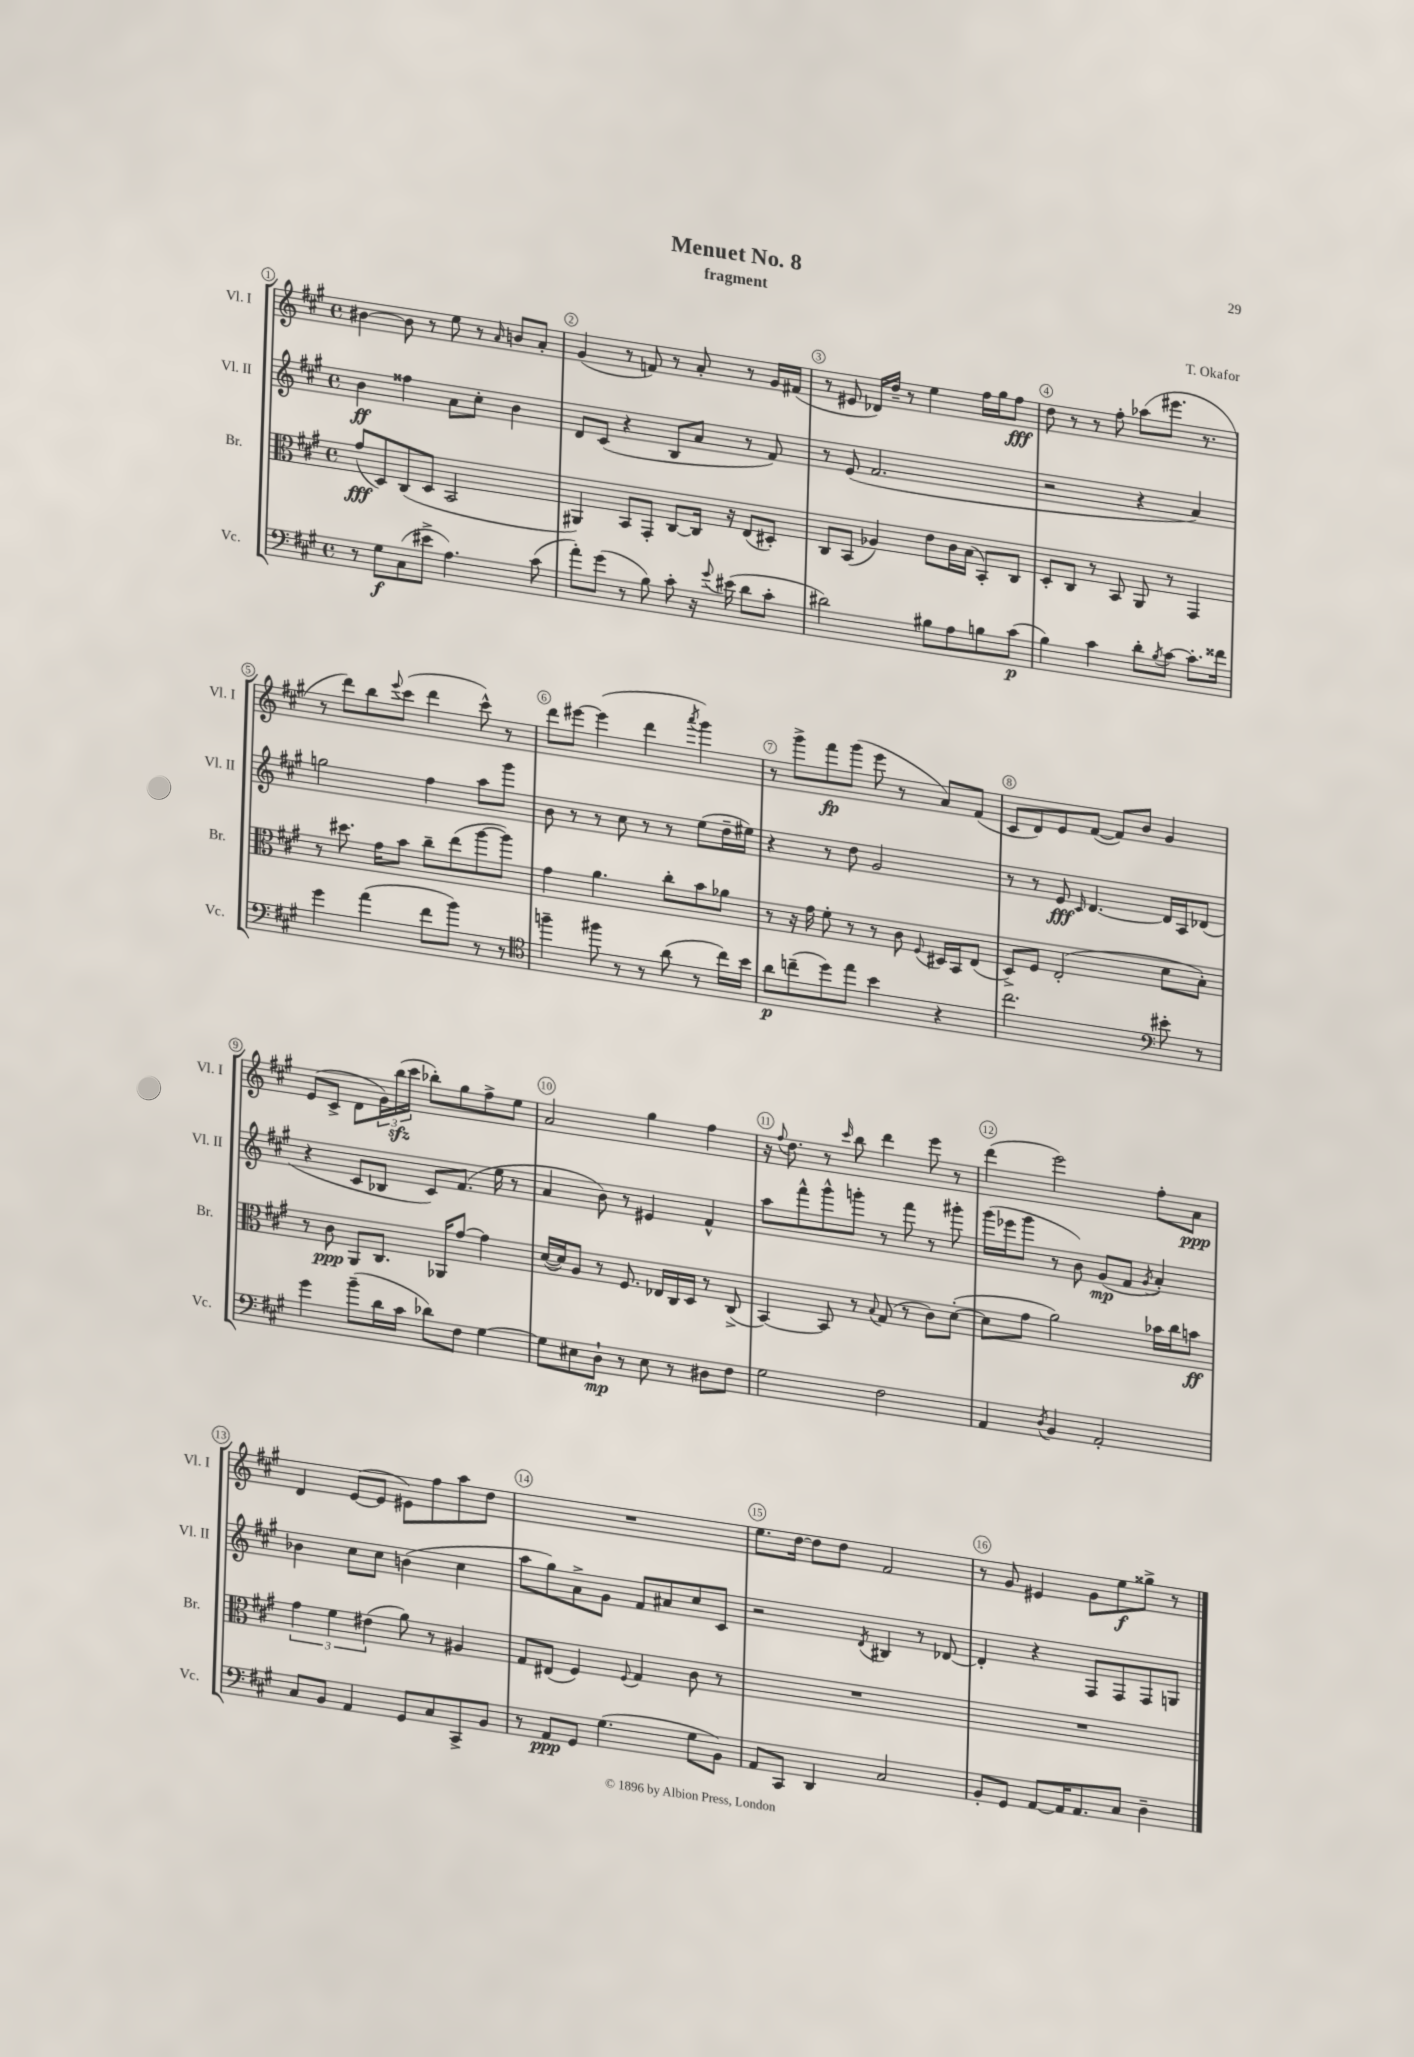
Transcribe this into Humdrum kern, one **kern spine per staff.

**kern	**kern	**kern	**kern
*staff4	*staff3	*staff2	*staff1
*clefF4	*clefC3	*clefG2	*clefG2
*k[f#c#g#]	*k[f#c#g#]	*k[f#c#g#]	*k[f#c#g#]
*M4/4	*M4/4	*M4/4	*M4/4
*met(c)	*met(c)	*met(c)	*met(c)
8r	(8g#/L	4b\	[4b#\
8G#\L	8D/)	.	.
(8C#\	(8C#/	4ff##\	8b#\]
8e#^\J	8D/J	.	8r
4.A\)	2BB/	8a\L	8ee\
.	.	8cc#'\J	8r
.	.	.	16qqa/
.	.	4b\	8b/L
(8c#\	.	.	8a'/J
=	=	=	=
8a'\L)	4AA#/)	8d/L	(4g#/
(8g#\J	.	(8c#/J	.
8r	8BB/L	4r	8r
8B\)	8GG#'/J	.	8f/)
8c#'\	[8C#/L	8B/L	8r
16r	16C#/]Jk	8a/J	8a'/
8qqg#/	.	.	.
(16e#\	16r	.	.
8d\L	(8E/L	8r	8r
8c#'\J	8D#'/J)	8f#/)	16g#/LL
.	.	.	(16f#/JJ
=	=	=	=
2d#\)	8C#/L	8r	8r
.	(8BB/J	(8e/	8e#/
.	4A-/)	2.f#/	16d-/LL)
.	.	.	16dd~/JJ
.	.	.	8r
8B#\L	8e\L	.	4ee\
8A\	16c#\L	.	.
.	(16B\JJ	.	.
8B\	8BB'/L)	.	16ff#\LL
.	.	.	16gg#\J
(8c#\J	8C#/J	.	8ff#\J
=	=	=	=
4B\)	8D'/L	2r	8dd\
.	8C#/J	.	8r
4c#\	8r	.	8r
.	8BB/	.	8ff#'\
8d'\L	8AA/	4r	(8aa-\L
8qB/	.	.	.
[8c#\J	8r	.	8.eee#\J
8.c#'\]L	4GG#/	4a/)	.
.	.	.	8.r
16f##\Jk	.	.	.
=	=	=	=
4g#\	8r	2gg\	8r
.	8.dd#\	.	8ddd\L)
(4a\	.	.	8bb\
.	16g#\LK	.	.
.	.	.	8qqeee/
.	8b\J	.	(8ccc#\J
8f#\L	8cc#~\L	4ff#\	4ddd\
8b\J)	(8ee\	.	.
8r	[8aa\	8aa\L	8ccc#^^\)
8r	8aa\]J)	8ggg#\J	8r
=	=	=	=
*clefC4	*	*	*
4ff~\	4g#\	8b\	8ddd\L
.	.	8r	[8eee#\J
8ff#\	4.a\	8r	(4eee#\]
8r	.	8cc#\	.
8r	.	8r	4ddd\
(8a\	8cc#'\L	8r	.
.	.	.	8qaaa/
8r	8b\	(8ee\L	4ggg#\)
16cc#\LL)	8a-\J	16dd~\L	.
16b\JJ	.	16ee#\JJ)	.
=	=	=	=
8a\L	8r	4r	8r
(8cc~\	16r	.	8ggg#^\L
.	16g#\	.	.
8dd\)	8f#'\	8r	8fff#\
8ee\J	8r	8dd\	(8ggg#\J
4b\	8r	2g#/	8eee\
.	8c#\	.	8r
.	8qqF#/	.	.
4r	16D#/LL	.	8a/L)
.	16BB/J	.	.
.	(8E/J	.	(8f#/J
=	=	=	=
2.cc#\	8D^/L)	8r	8c#/L
.	8F#/J	8r	8d/)
.	(2E'/	8e/	8e/
.	.	16qqc#/	.
.	.	[4.d/	([8f#/J
.	.	.	8f#/]L)
.	.	.	8b/J
*clefF4	*	*	*
8e#'\	8d\L	16d/]LL	4g#/
.	.	16A/J	.
8r	8B'\J)	(8d-/J	.
=	=	=	=
4g#\	8r	4r	(8e/L
.	8c#\	.	8c#^/J
(8b~\L	8AA/L	8c#/L	8d\L
16d\L	8.C#/J	8B-/J	24g#\L)
.	.	.	(24bb\
16c#\JJ	.	.	.
.	.	.	24ccc#\JJ
8d-\L)	.	8c#/L)	8bb-'\L)
.	16AA-/LK	.	.
8F#\J	[8g#/J	(8.f#/J	8gg#\
[4G#\	4g#\]	.	8ff#^\
.	.	16ee\	.
.	.	8r	8ee\J
=	=	=	=
8G#\]L	([16d/LL	4a/	2a/
.	16d/]J)	.	.
8E#\	8A/J	.	.
8D`\J	8r	8b\)	.
8r	8.F#/	8r	.
8E#\	.	4e#/	4gg#\
.	16E-/LL	.	.
8r	16C#/	.	.
.	16D/JJ	.	.
8D#\L	8r	4f#^^/	4ff#\
8F#\J	(8C#^/	.	.
=	=	=	=
2G#\	[4BB/)	8aa\L	16r
.	.	.	8qqff#/
.	.	.	8.dd\
.	.	8fff#^^\	.
.	8BB/]	8ggg#^^\	8r
.	.	.	16qqccc#/
.	8r	8ggg'\J	8bb\
.	8qqB/	.	.
2F#\	(8G#/	8r	4ddd\
.	8r	8fff#\	.
.	8c#\L)	8r	8eee\
.	([8d'\J	8ggg#'\	8r
=	=	=	=
4AA/	8d\]L	(16ggg#\LL	(4ddd\
.	.	16eee-\J	.
.	8g#\J	8ggg#\J	.
8qD/	.	.	.
4BB/	2a\)	8r	2eee\)
.	.	8b\)	.
2AA'/	.	(8g#/L	.
.	.	8f#/J	.
.	.	8qg#/	.
.	16b-\LL	4a'/)	8ff#'\L
.	16cc#\J	.	.
.	8b\J	.	8a\J
=	=	=	=
8C#/L	6g#\	4b-\	4d/
8BB/J	.	.	.
.	6f#\	.	.
4AA/	.	8cc#\L	([8e/L
.	(6e#\	.	.
.	.	8cc#\J	8e/]J
8GG#/L	8a\)	(4b\	8e#\L)
8C#/	8r	.	8ff#\
8CC#^/	4A#/	4cc#\	8aa\
8BB/J	.	.	8dd\J
=	=	=	=
8r	8G#/L	8aa\L	1r
8AA/L	(8E#/J	8gg#\)	.
8GG#/J	4F#/)	8a^\	.
(4.G#\	.	8g#\J	.
.	8qqF#/	.	.
.	4G#/	8f#/L	.
.	.	8a#/	.
8G#\L	8c#\	8cc#/	.
8BB\J)	8r	8c#/J	.
=	=	=	=
8AA/L	1r	2r	8.ee\L
8CC#/J	.	.	.
.	.	.	[16dd\Jk
4DD/	.	.	8dd\]L
.	.	.	8dd\J
.	.	8qd/	.
2C#/	.	4B#/	2f#/
.	.	8r	.
.	.	[8d-/	.
=	=	=	=
8BB'/L	1r	4d-'/]	8r
8GG#/J	.	.	8g#/
[8AA/L	.	4r	4e#/
16AA/]K	.	.	.
8.AA/	.	.	.
.	.	8F#/L	8g#\L
8C#/J	.	8F#/	8ee\
4D~\	.	8F#/	8gg##^\J
.	.	8G/J	8r
==	==	==	==
*-	*-	*-	*-
